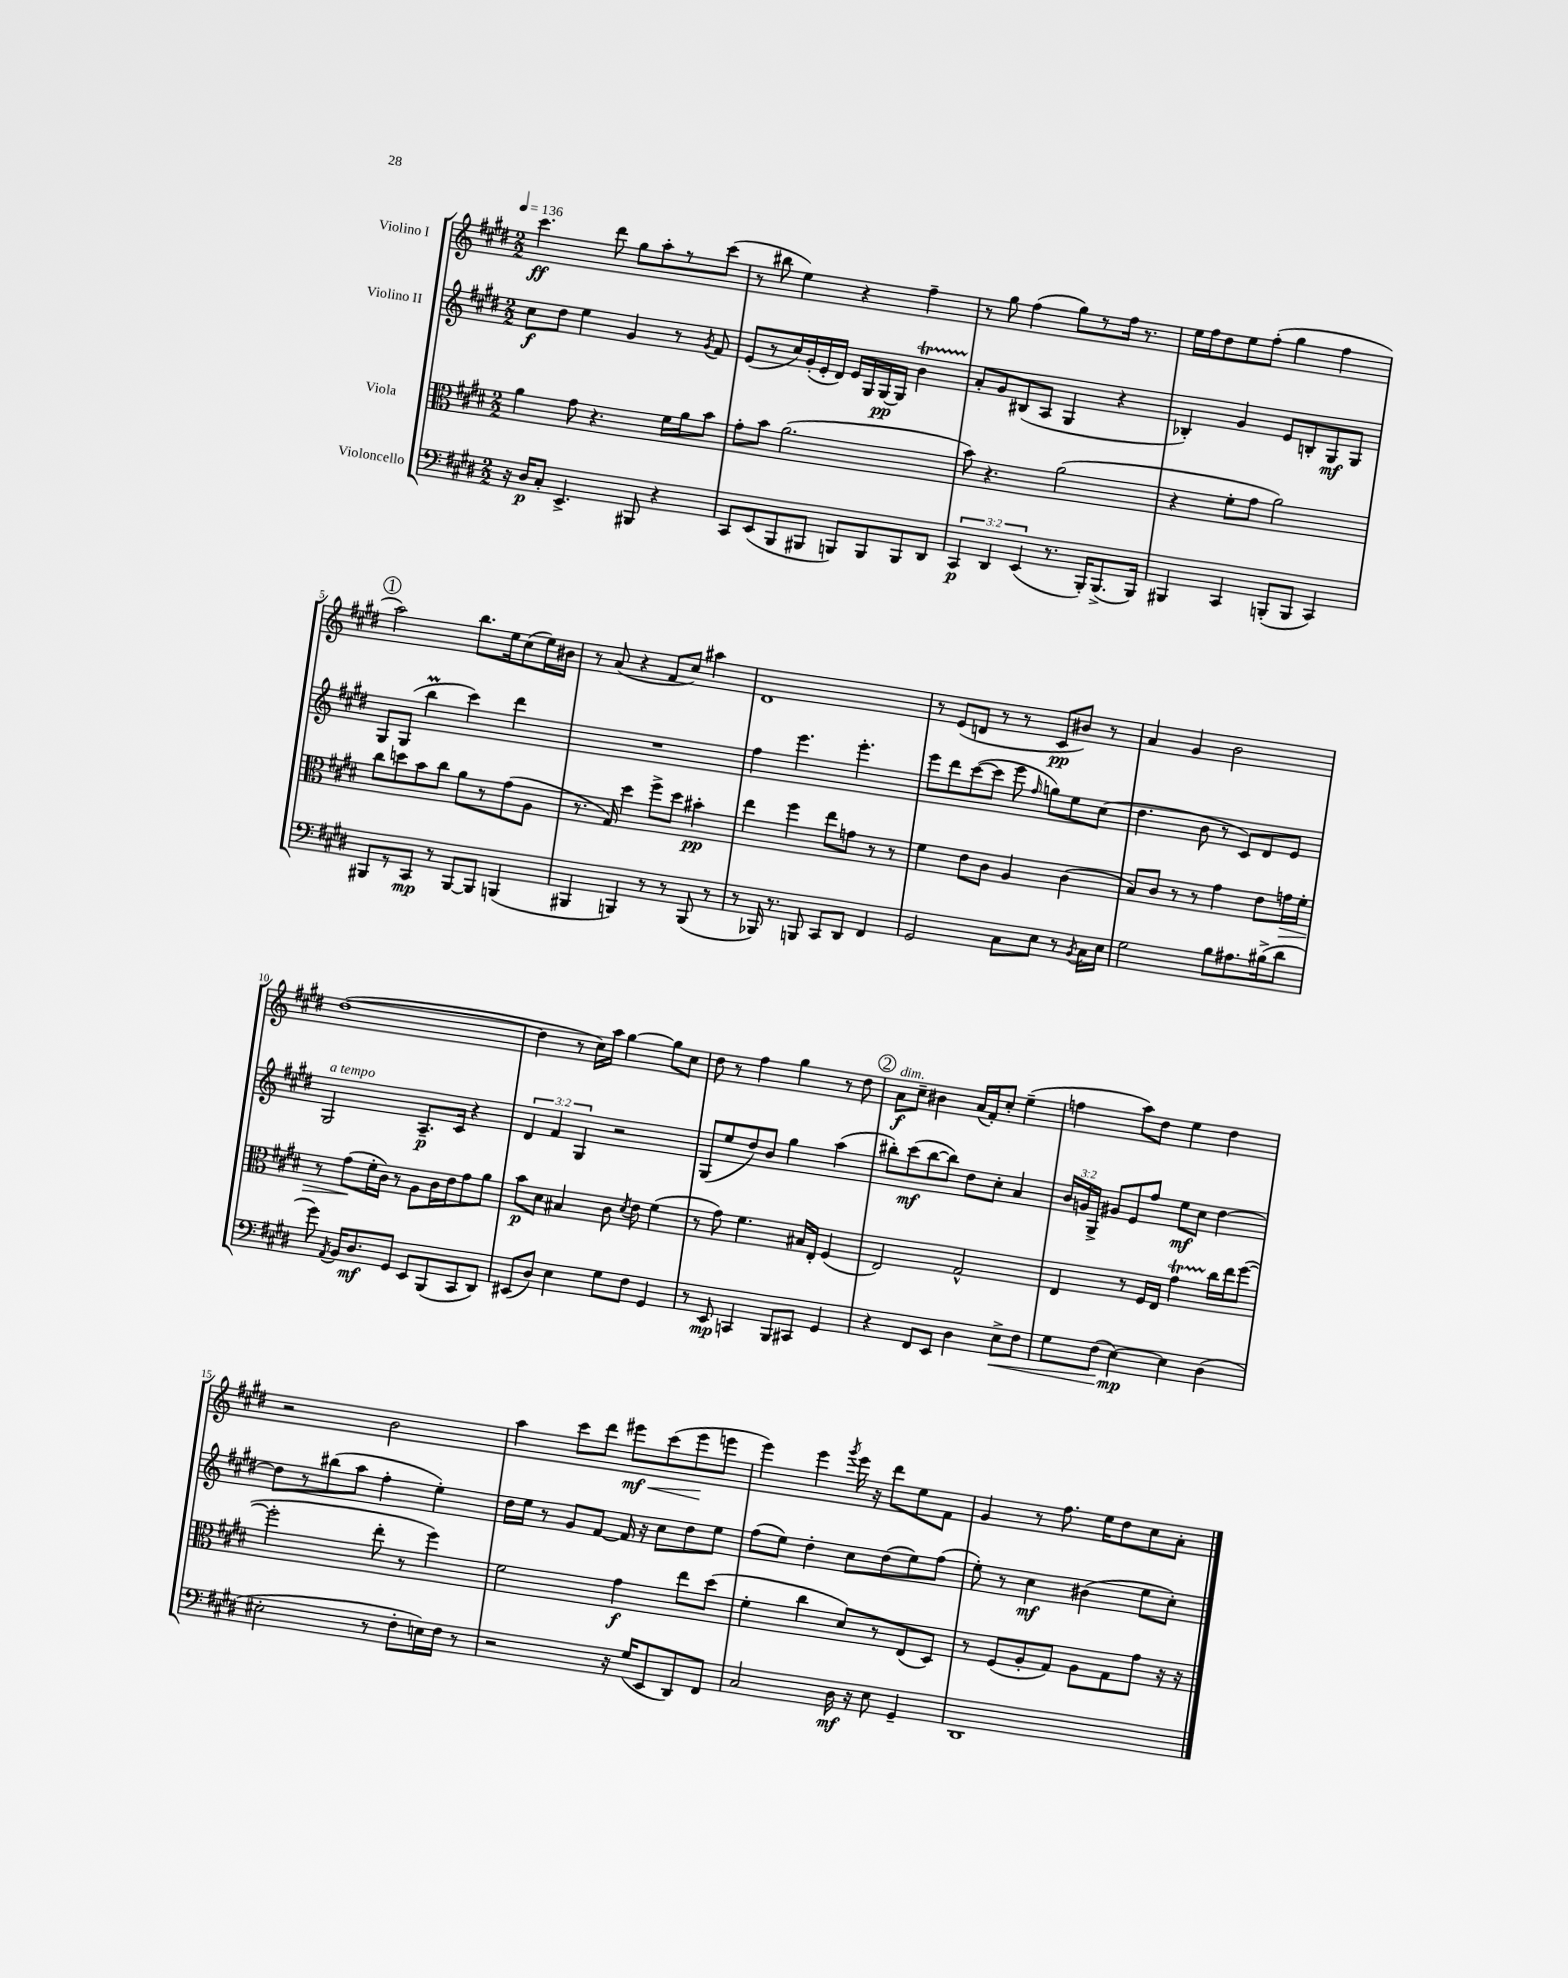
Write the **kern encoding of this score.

**kern	**dynam	**kern	**dynam	**kern	**dynam	**kern	**dynam
*part4	*part4	*part3	*part3	*part2	*part2	*part1	*part1
*staff4	*staff4	*staff3	*staff3	*staff2	*staff2	*staff1	*staff1
*I"Violoncello	*	*I"Viola	*	*I"Violino II	*	*I"Violino I	*
*clefF4	*	*clefC3	*	*clefG2	*	*clefG2	*
*k[f#c#g#d#]	*	*k[f#c#g#d#]	*	*k[f#c#g#d#]	*	*k[f#c#g#d#]	*
*M2/2	*	*M2/2	*	*M2/2	*	*M2/2	*
*MM136	*	*MM136	*	*MM136	*	*MM136	*
=1	=1	=1	=1	=1	=1	=1	=1
16r	.	4a\	.	8cc#\L	f	4.ccc#\	ff
16D#/KL	p	.	.	.	.	.	.
8C#'/J	.	.	.	8dd#\J	.	.	.
4.EE^/	.	8g#\	.	4ee\	.	.	.
.	.	4.r	.	.	.	8ddd#\	.
.	.	.	.	4g#/	.	8gg#\L	.
8BBB#X/	.	.	.	.	.	8aa'\	.
4r	.	16f#\LL	.	8r	.	8r	.
.	.	16a\J	.	.	.	.	.
.	.	.	.	8qg#/	.	.	.
.	.	8b\J	.	8f#/	.	(8ccc#\J	.
=2	=2	=2	=2	=2	=2	=2	=2
8CC#/L	.	8g#'\L	.	(8e/L	.	8r	.
(8EE/	.	8b\J	.	8r	.	8bb#X\	.
8BBB/	.	(2.a\	.	16cc#/L)	.	4ee\)	.
.	.	.	.	(16g#'/	.	.	.
8BBB#X/J	.	.	.	16e'/	.	.	.
.	.	.	.	16d#/JJ)	.	.	.
8BBBn/L)	.	.	.	16e/LL	.	4r	.
.	.	.	.	16G#/	.	.	.
8BBB/	.	.	.	[16G#/	pp	.	.
.	.	.	.	16G#/JJ]	.	.	.
8BBB/	.	.	.	4bT\	.	4ff#~\	.
8DD#/J	.	.	.	.	.	.	.
=3	=3	=3	=3	=3	=3	=3	=3
6CC#/	p	8b\)	.	8a'/L	.	8r	.
.	.	4.r	.	8g#/	.	8gg#\	.
6DD#/	.	.	.	.	.	.	.
.	.	.	.	(8B#X/	.	(4ff#\	.
(6EE/	.	.	.	.	.	.	.
.	.	.	.	8A/J	.	.	.
8.r	.	(2a\	.	4G#/	.	8gg#\L)	.
.	.	.	.	.	.	8r	.
16BBB'/KL)	.	.	.	.	.	.	.
(8.BBB^/	.	.	.	4r	.	16ff#\Jk	.
.	.	.	.	.	.	8.r	.
16BBB/Jk)	.	.	.	.	.	.	.
=4	=4	=4	=4	=4	=4	=4	=4
4BBB#X/	.	4r	.	4B-X'/)	.	16ee\LL	.
.	.	.	.	.	.	16ff#\J	.
.	.	.	.	.	.	8dd#\	.
4CC#/	.	8f#'\L	.	4g#/	.	8ee\	.
.	.	8g#\J	.	.	.	(8ff#'\J	.
(8BBBn'/L	.	2a\)	.	8e/L	.	4gg#\	.
8BBB/J	.	.	.	8Bn'/	.	.	.
4CC#/)	.	.	.	8G#/	mf	4ff#\	.
.	.	.	.	8G#/J	.	.	.
!!LO:LB:g=z
!!LO:REH:place=s1:t=1
=5	=5	=5	=5	=5	=5	=5	=5
8BBB#X/L	.	8cc#\L	.	8G#/L	.	2aa\)	.
8r	.	8ddn\	.	(8G#/J	.	.	.
8CC#/J	mp	8b\	.	4bbM\	.	.	.
8r	.	8cc#\J	.	.	.	.	.
[8BBB#/L	.	8a\L	.	4ccc#\)	.	8.bb\L	.
8BBB#/J]	.	8r	.	.	.	.	.
.	.	.	.	.	.	16ee\k	.
(4BBBn/	.	(8g#\	.	4ddd#\	.	(8cc#\	.
.	.	8A\J	.	.	.	16ee\L)	.
.	.	.	.	.	.	16b#X\JJ	.
=6	=6	=6	=6	=6	=6	=6	=6
4BBB#X/	.	8.r	.	1r	.	8r	.
.	.	.	.	.	.	(8a/	.
.	.	16G#/)	.	.	.	.	.
4BBBn/)	.	4dd#\	.	.	.	4r	.
8r	.	8ff#^\L	.	.	.	8f#/L	.
8r	.	8dd#\J	.	.	.	8cc#/J)	.
(8BBB/	.	4b#X'\	pp	.	.	4aa#X\	.
8r	.	.	.	.	.	.	.
=7	=7	=7	=7	=7	=7	=7	=7
8r	.	4ee\	.	4ff#\	.	1d#	.
16BBB-X/)	.	.	.	.	.	.	.
8.r	.	.	.	.	.	.	.
.	.	4ff#\	.	4.eee\	.	.	.
8BBBn/	.	.	.	.	.	.	.
8CC#/L	.	8ee\L	.	.	.	.	.
8DD#/J	.	8gn\J	.	4.eee'\	.	.	.
4FF#/	.	8r	.	.	.	.	.
.	.	8r	.	.	.	.	.
=8	=8	=8	=8	=8	=8	=8	=8
2GG#/	.	4f#\	.	8eee\L	.	8r	.
.	.	.	.	8ddd#\	.	(8e/L	.
.	.	8e\L	.	([8ccc#\	.	8dn/J	.
.	.	8c#\J	.	8ccc#\J]	.	8r	.
8C#\L	.	4A/	.	8eee\	.	8r	.
.	.	.	.	16qqff#/	.	.	.
8E\J	.	.	.	8ggn\L)	.	8c#/L	pp
8r	.	(4c#\	.	8ee\	.	8b#X/J)	.
8qBB/	.	.	.	.	.	.	.
16C#\LL	.	.	.	(8cc#\J	.	8r	.
16E\JJ	.	.	.	.	.	.	.
=9	=9	=9	=9	=9	=9	=9	=9
2G#\	.	8B/L)	.	4.dd#\	.	4a/	.
.	.	8c#/J	.	.	.	.	.
.	.	8r	.	.	.	4g#/	.
.	.	8r	.	8b\	.	.	.
8B\L	.	4g#\	.	8r	.	2b\	.
8.A#X\	.	.	.	8c#/L)	.	.	.
.	.	8e\L	.	8d#/	.	.	.
(16B#X^\k	.	.	.	.	.	.	.
!	!	!	!LO:HP:b	!	!	!	!
8d#\J	.	16gn\L	>	8e/J	.	.	.
.	.	16f#'\JJ	.	.	.	.	.
!!LO:LB:g=z
=10	=10	=10	=10	=10	=10	=10	=10
!	!	!	!	!LO:TX:a:i:t=a tempo	!	!	!
8g#\)	.	8r	.	2G#/	.	([1dd#	.
8qAA/	.	.	.	.	.	.	.
16BB/KL	.	(8g#\L	.	.	.	.	.
8.D#/	mf	.	.	.	.	.	.
.	.	16f#'\L	]	.	.	.	.
.	.	16c#\JJ)	.	.	.	.	.
8GG#/J	.	8r	.	.	.	.	.
8EE/L	.	8A\L	.	8.A~/L	p	.	.
(8BBB/	.	16c#\L	.	.	.	.	.
.	.	16e\J	.	16c#/Jk	.	.	.
8CC#/	.	8g#\	.	4r	.	.	.
8DD#/J)	.	8a\J	.	.	.	.	.
=11	=11	=11	=11	=11	=11	=11	=11
(8EE#X/L	.	8b\L	p	6d#/	.	4dd#\]	.
8D#/J)	.	8d#\J	.	.	.	.	.
.	.	.	.	6f#/	.	.	.
4E\	.	4B#X/	.	.	.	8r	.
.	.	.	.	6G#/	.	.	.
.	.	.	.	.	.	16cc#\LL)	.
.	.	.	.	.	.	16aa\JJ	.
8G#\L	.	8c#\	.	2r	.	[4gg#\	.
.	.	8qd#/	.	.	.	.	.
8F#\J	.	8e\	.	.	.	.	.
4GG#/	.	(4f#\	.	.	.	8gg#\L]	.
.	.	.	.	.	.	8cc#\J	.
=12	=12	=12	=12	=12	=12	=12	=12
8r	.	8r	.	(8G#/L	.	8dd#\	.
8EE/	mp	8g#\)	.	8ee/	.	8r	.
4CCn/	.	4.f#\	.	8dd#/)	.	4ff#\	.
.	.	.	.	8b/J	.	.	.
8BBB/L	.	.	.	4gg#\	.	4gg#\	.
8CC#X/J	.	16B#X/LL	.	.	.	.	.
.	.	16E'/JJ	.	.	.	.	.
4GG#/	.	(4F#/	.	(4aa\	.	8r	.
.	.	.	.	.	.	8dd#\	.
!!LO:REH:place=s1:t=2
=13	=13	=13	=13	=13	=13	=13	=13
!	!	!	!	!	!	!LO:TX:a:i:t=dim.	!
4r	.	2E/)	.	8bb#X'\L)	.	8a\L	f
.	.	.	.	(8ccc#\	mf	8cc#~\J	.
8FF#/L	.	.	.	[8bb#\	.	4b#X\	.
8EE/J	.	.	.	8bb#\J])	.	.	.
4D#\	.	2G#^^/	.	8dd#\L	.	(16a/LL	.
.	.	.	.	.	.	16f#'/J)	.
.	.	.	.	8cc#'\J	.	8cc#'/J	.
!	!LO:HP:b	!	!	!	!	!	!
8E^\L	<	.	.	4a/	.	(4ee~\	.
8F#\J	.	.	.	.	.	.	.
=14	=14	=14	=14	=14	=14	=14	=14
8G#\L	.	4E/	.	24b/LL	.	4ffn\	.
.	.	.	.	24gn/	.	.	.
.	.	.	.	24G#^/JJ	.	.	.
(8F#\J	.	.	.	8g#X/L	.	.	.
[4E\)	[ mp	8r	.	8e/	.	8aa\L)	.
.	.	16F#/LL	.	8ff#/J	.	8dd#\J	.
.	.	16E/JJ	.	.	.	.	.
4E\]	.	4g#t\	.	8ee\L	mf	4ee\	.
.	.	.	.	8cc#\J	.	.	.
(4D#\	.	16cc#\LL	.	[4dd#\	.	4dd#\	.
.	.	16ee\J	.	.	.	.	.
.	.	([8ff#\J	.	.	.	.	.
!!LO:LB:g=z
=15	=15	=15	=15	=15	=15	=15	=15
2E#X'\	.	2ff#'\]	.	8dd#\L]	.	2r	.
.	.	.	.	8r	.	.	.
.	.	.	.	(8bb#X\	.	.	.
.	.	.	.	8aa\J	.	.	.
8r	.	8ee'\	.	4ff#'\	.	2b\	.
8F#'\L	.	8r	.	.	.	.	.
16En\L)	.	4ff#\)	.	4ee'\)	.	.	.
16F#\JJ	.	.	.	.	.	.	.
8r	.	.	.	.	.	.	.
=16	=16	=16	=16	=16	=16	=16	=16
2r	.	2f#\	.	16dd#\LL	.	4aa\	.
.	.	.	.	16ee\JJ	.	.	.
.	.	.	.	8r	.	.	.
.	.	.	.	8g#/L	.	8ccc#\L	.
.	.	.	.	[8f#/J	.	8ddd#\J	.
!	!	!	!	!	!	!	!LO:HP:b
16r	.	4g#\	f	16f#/]	.	8eee#X\L	< mf
(16G#/KL	.	.	.	16r	.	.	.
8EE/	.	.	.	8cc#\L	.	(8ccc#\	.
8DD#/)	.	8ee\L	.	8dd#\	.	8eee#\	.
8FF#/J	.	(8dd#\J	.	8ee\J	.	8eeen\J	[
=17	=17	=17	=17	=17	=17	=17	=17
2C#/	.	4f#'\	.	(8ff#\L	.	4eee\)	.
.	.	.	.	8ee\J)	.	.	.
.	.	4cc#\	.	4dd#'\	.	4eee\	.
.	.	.	.	.	.	8qggg#/	.
16D#\	mf	8d#/L)	.	8cc#\L	.	16eee\	.
16r	.	.	.	.	.	16r	.
8E\	.	8r	.	(8dd#\	.	8ddd#\L	.
4GG#~/	.	(8E/	.	8ee\)	.	8ee\	.
.	.	8D#/J)	.	(8ff#\J	.	8f#\J	.
=18	=18	=18	=18	=18	=18	=18	=18
1DD#	.	8r	.	8ee'\)	.	4g#/	.
.	.	(8F#/L	.	8r	.	.	.
.	.	8A'/	.	4cc#\	mf	8r	.
.	.	8G#/J)	.	.	.	8.ff#\	.
.	.	8A\L	.	(4b#X\	.	.	.
.	.	.	.	.	.	16ee\KL	.
.	.	8G#\	.	.	.	8dd#\	.
.	.	8g#\J	.	8ee\L	.	8cc#\	.
.	.	16r	.	8cc#'\J)	.	8a'\J	.
.	.	16r	.	.	.	.	.
==	==	==	==	==	==	==	==
*-	*-	*-	*-	*-	*-	*-	*-
